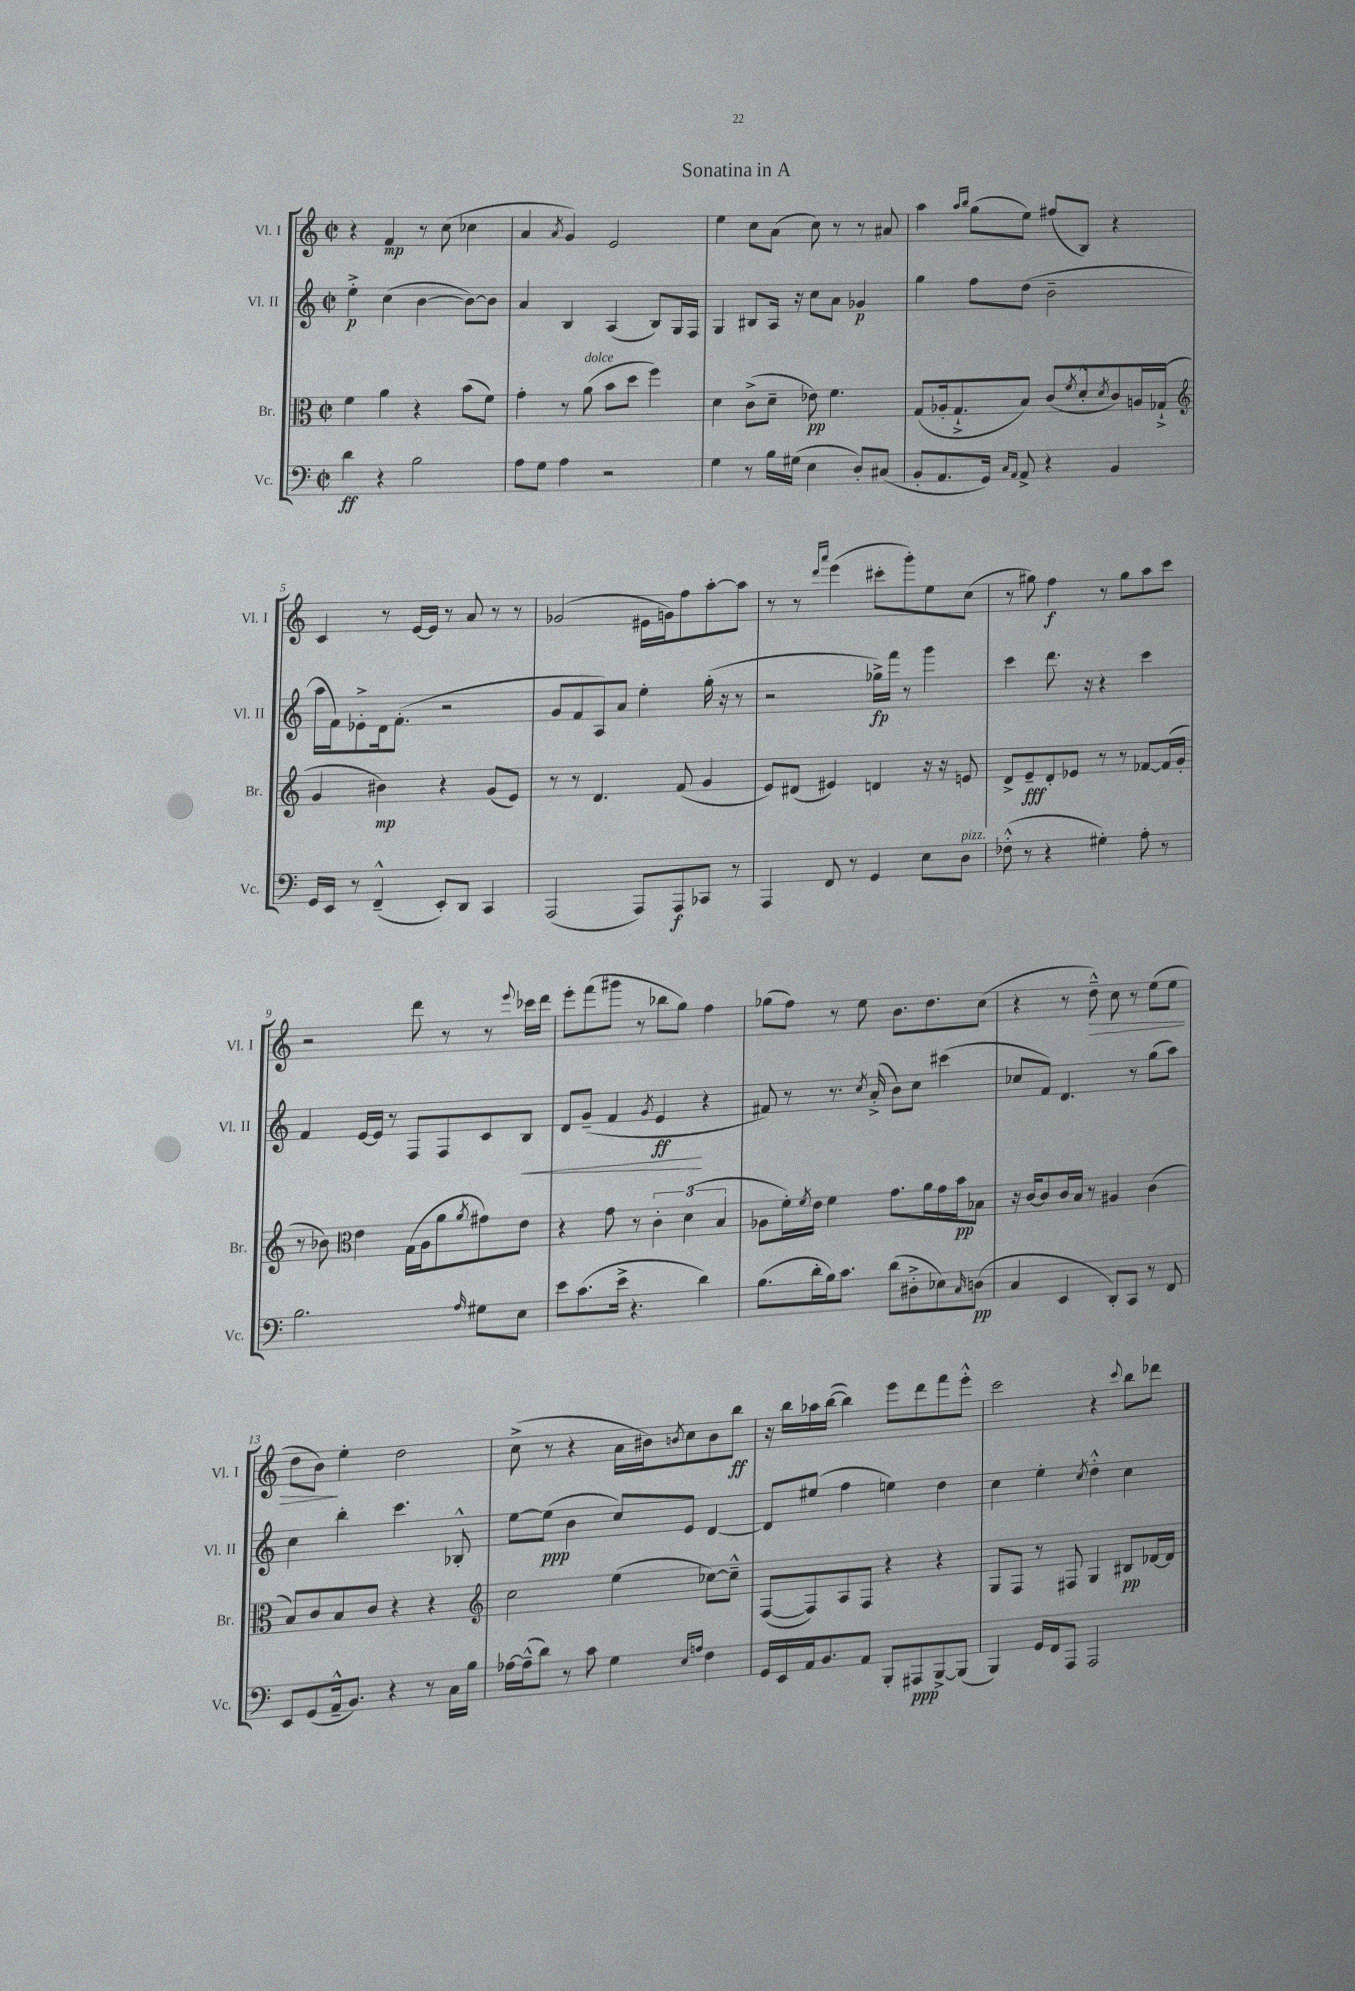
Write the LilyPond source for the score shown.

\header { title = "Sonatina in A" }
<<
\new StaffGroup <<
\new Staff = "s0" \with { instrumentName = "Vl. I" shortInstrumentName = "Vl. I" } {
    \clef treble \key c \major \defaultTimeSignature \time 2/2
    r4 f'4\mp r8 c''8( ces''4 |
    a'4 \acciaccatura { a'8 } g'4) e'2 |
    e''4 c''8 a'8( c''8) r8 r8 ais'8 |
    a''4 \grace { a''16 b''16 } g''8( e''8) fis''8( b8) r4 |
    c'4 r8 e'16~ e'16 r8 a'8 r8 r8 |
    ges'2( eis'16 g'16) f''8 a''8~-. a''8 |
    r8 r8 \grace { d'''16 a'''16 } e'''4( cis'''8-. g'''8-.) e''8 c''8( |
    r8 gis''8) f''4\f r8 gis''8 a''8 c'''8 |
    r2 d'''8 r8 r8 \appoggiatura { e'''8 } ces'''16 d'''16 |
    e'''8-. f'''8( gis'''8 r8 bes''8 g''8) f''4 |
    ges''8( f''8) r8 e''8 b'8. d''8. c''8( |
    r4 r8 d''8---^\>) c''8 r8 e''8( e''8 |
    d''8 b'8\!) e''4-. d''2 |
    c''8->( r8 r4 a'16 bis'16) \acciaccatura { b'8 } c''8 b'8 b''8\ff |
    r16 b''16 aes''16 b''16~( b''4) e'''8 d'''8 f'''8 e'''8-.-^ |
    c'''2 r4 \appoggiatura { c'''8 } b''8 des'''8 \bar "|." |
}
\new Staff = "s1" \with { instrumentName = "Vl. II" shortInstrumentName = "Vl. II" } {
    \clef treble \key c \major \defaultTimeSignature \time 2/2
    e''4-.->\p c''4( b'4~ b'8~) b'8 |
    a'4 b4 a4( b8) g16 f16 |
    g4 bis8 a16 r16 c''8 a'8 ges'4\p |
    g''4 f''8 d''8( b'2-- |
    a''16 f'16) ees'8-.-> d'16 f'8.-.( r2 |
    g'8 f'8 a8) a'8 e''4-. g''16-.( r16 r8 |
    r2 ges''16->\fp) f'''16 r8 g'''4 |
    c'''4 d'''8. r16 r4 c'''4 |
    f'4 e'16~ e'16 r8 f8 f8 c'8 b8\< |
    d'8 g'8--( f'4 \acciaccatura { g'8 } e'4\ff\! r4 |
    fis'8) r8 r8. \acciaccatura { c''8 } a'16-.->( b'8) c''8 cis'''4( |
    ces''8 f'8) d'4. r8 g''8( a''8) |
    c''4 b''4-. c'''4. bes8-.-^ |
    e''8~ e''8\ppp( b'4 c''8) e'8 d'4~ |
    d'8 eis''8( f''4 e''4) d''4 |
    c''4 e''4-. \acciaccatura { c''8 } d''4-.-^ c''4 \bar "|." |
}
\new Staff = "s2" \with { instrumentName = "Br." shortInstrumentName = "Br." } {
    \clef alto \key c \major \defaultTimeSignature \time 2/2
    f'4 a'4 r4 b'8( f'8) |
    g'4-. r8 a'8^\markup { \italic "dolce" }( b'8 d''8 f''4) |
    d'4 c'8->( d'8-- ees'8\pp) f'4. |
    g8( aes16-. g8.-!-> b8) c'8( \acciaccatura { f'8 } d'8-.-^ \acciaccatura { d'8 } c'8) a16 ges16-!->( |
    \clef treble g'4 bis'4\mp) r4 g'8( e'8) |
    r8 r8 d'4. f'8( g'4 |
    e'8) dis'8( eis'4) d'4 r16 r16 e'8 |
    d'8-> e'8--\fff d'8-. ees'8 r8 r8 fes'8~ fes'16( g'16-. |
    r8 bes'8) \clef alto e'4 g16( a16 a'8 \acciaccatura { a'8 } gis'8) e'8 |
    r4 g'8 r8 \tuplet 3/2 { c'4-. d'4( b4 } |
    aes8 f'16-.) \acciaccatura { f'8 } e'16 f'4 g'8. a'16 g'16 b'16\pp bes8 |
    r16 c'16~ c'8 c'16 b16 r8 ais4 c'4( |
    b8) c'8 b8 c'8 r4 r4 |
    \clef treble c''2 e''4( ces''8~) ces''8---^ |
    f8~( f8) a8 f8 r4 r4 |
    g8 f8 r8 fis8 g4 bis8\pp des'16~ des'16 \bar "|." |
}
\new Staff = "s3" \with { instrumentName = "Vc." shortInstrumentName = "Vc." } {
    \clef bass \key c \major \defaultTimeSignature \time 2/2
    d'4\ff r4 b2 |
    a8 g8 a4 r2 |
    g4 r8 b16 gis16( e4 d8-.) cis8( |
    b,8-. a,8. g,16) \grace { c16 a,16 } a,8-> r4 b,4 |
    g,16 e,16 r8 f,4---^( e,8-.) d,8 c,4 |
    a,,2( a,,8) a,,8\f ces,8 r8 |
    a,,4 f,8 r8 g,4 e8 d8^\markup { \italic "pizz." } |
    fes8-.-^( r8 r4 gis4-.) a8-. r8 |
    b2. \grace { a16 } gis8 e8 |
    e'8 c'8.( e'16-> r4. d'4) |
    b8.( d'16-. b16) c'8. d'8( dis8-.-> ees8) \grace { c16 } d8\pp( |
    c4 e,4 d,8-.) c,8 r8 f,8 |
    e,8 g,8( a,16---^ b,8.) r4 r8 c16 b16 |
    aes16~ aes16---^( d'8) r8 c'8 g4 \grace { e16 a16 } f4 |
    g,16 e,16 a,16 b,8. a,8 b,,8-. ais,,8\ppp b,,8~-> b,,8( |
    b,,4) g,16 f,16 a,,8 a,,2 \bar "|." |
}
>>
>>
